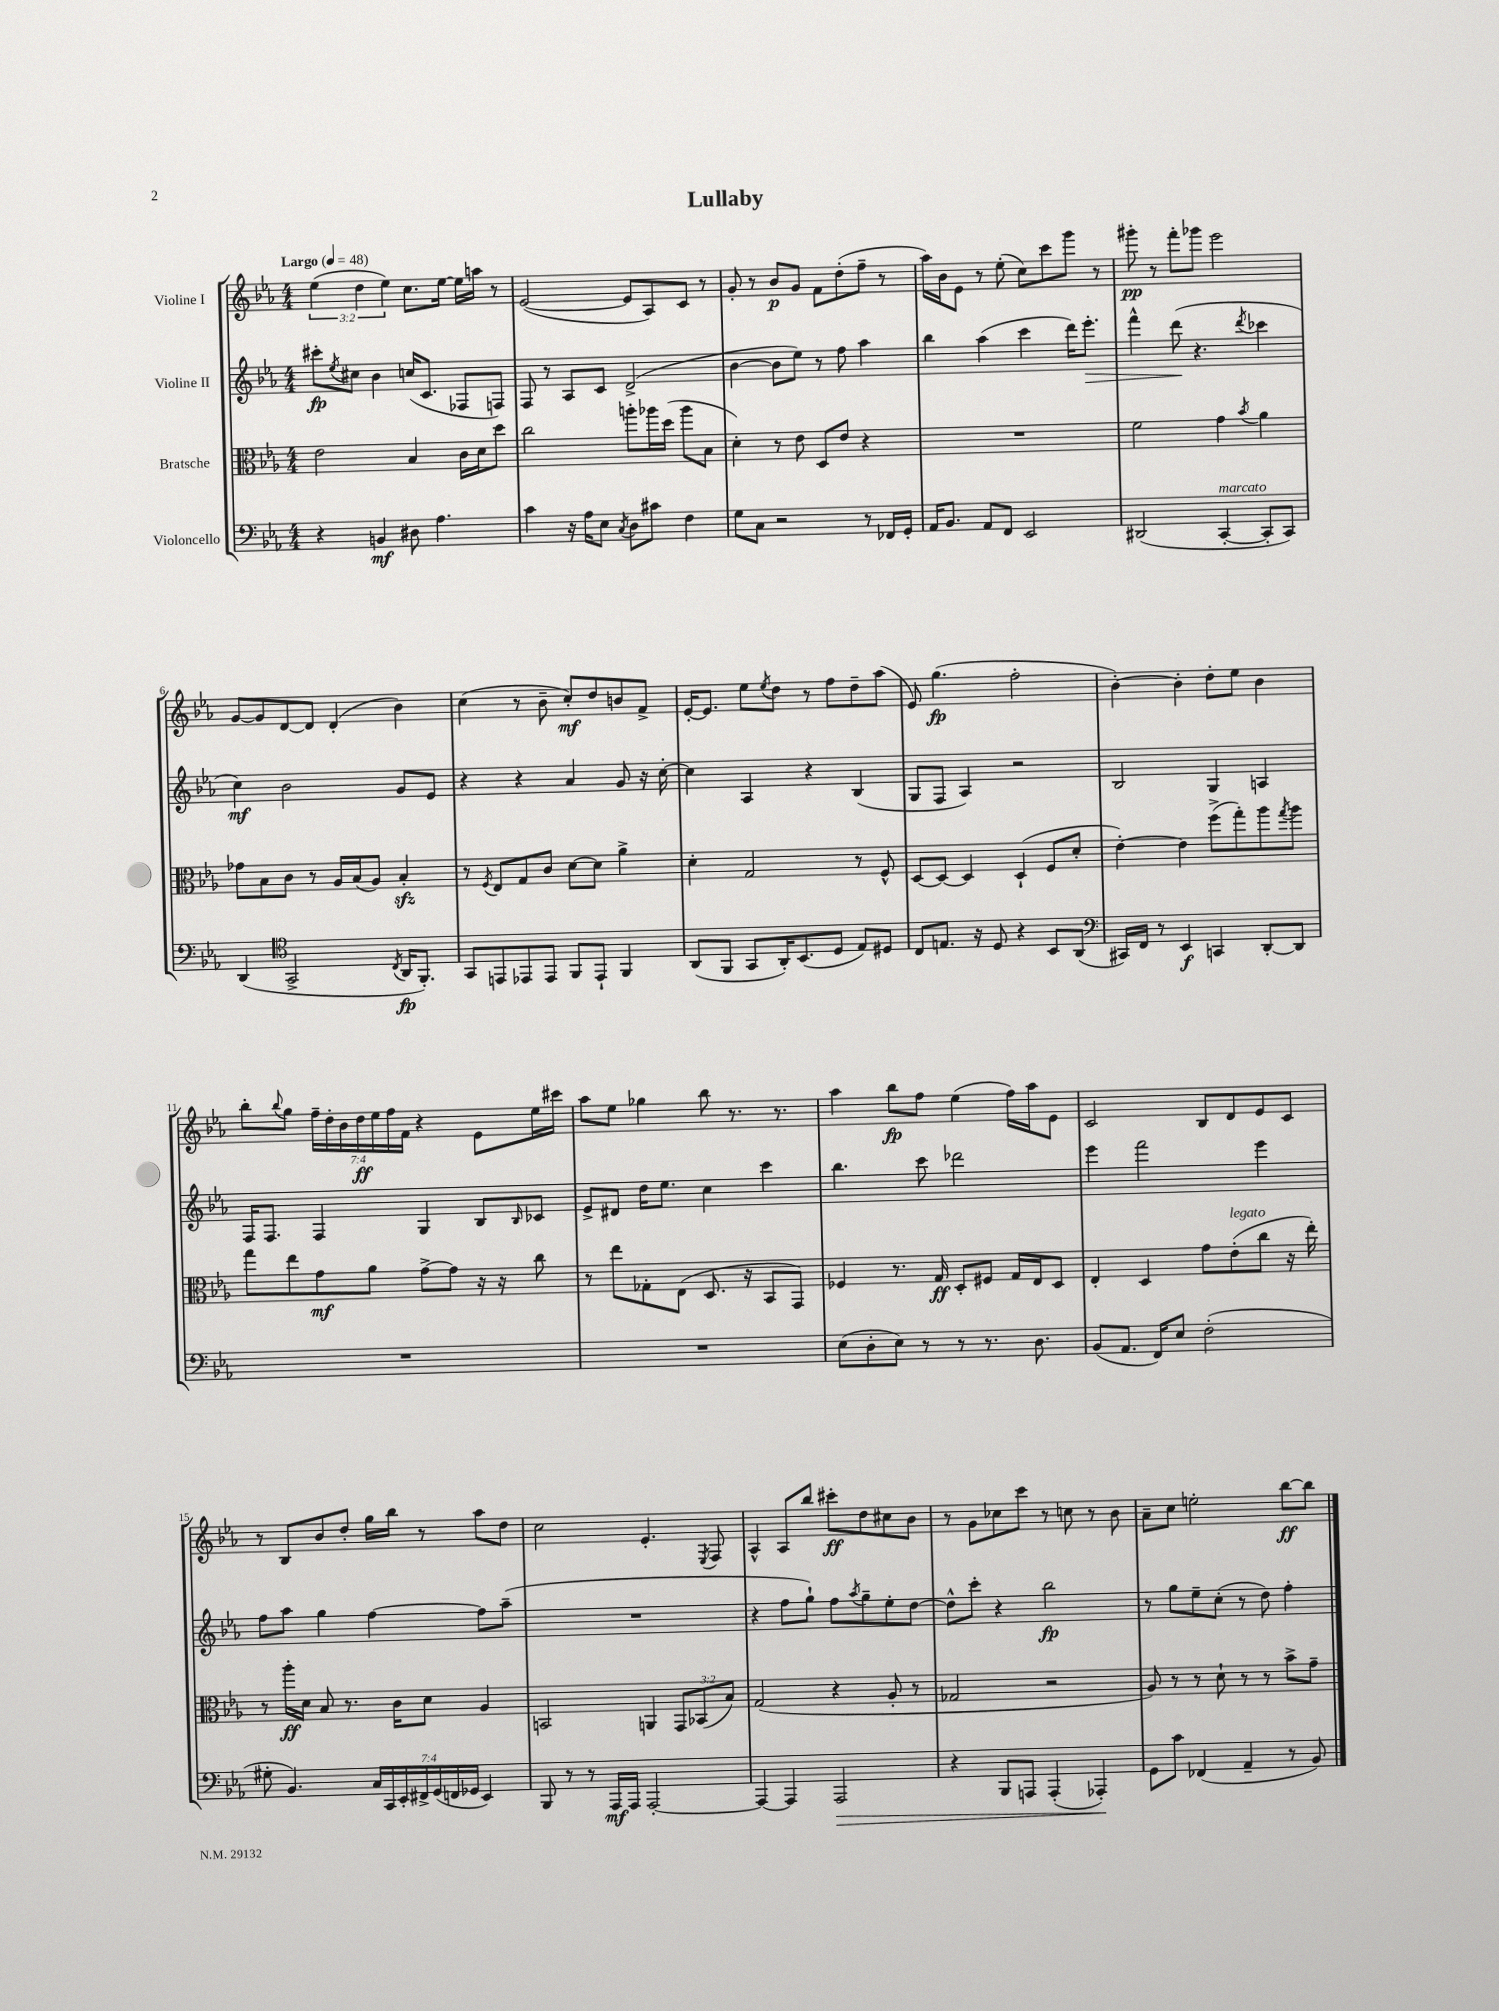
\header { title = "Lullaby" }
<<
\new StaffGroup <<
\new Staff = "s0" \with { instrumentName = "Violine I" } {
    \clef treble \key ees \major \numericTimeSignature \time 4/4 \override Staff.TupletNumber.text = #tuplet-number::calc-fraction-text \tempo "Largo" 4 = 48
    \tuplet 3/2 { ees''4( d''4 ees''4) } c''8. ees''16~ ees''16 a''16 r8 |
    ees'2~( ees'8 aes8) c'8 r8 |
    g'8-. r8 bes'8\p g'8 f'8 d''8-.( f''8-- r8 |
    aes''16) bes'16 ees'8 r8 ees''8-.( c''8) c'''8 g'''8 r8 |
    gis'''8-.\pp r8 f'''8-. ges'''8 ees'''2 |
    g'8~ g'8 d'8~ d'8 d'4-.( bes'4) |
    c''4( r8 bes'8-- c''8-.\mf) d''8 b'8 f'8-> |
    ees'16~-. ees'8. ees''8 \acciaccatura { ees''8 } d''8 r8 f''8 d''8-- aes''8( |
    ees'8) g''4.\fp( f''2-. |
    bes'4~-.) bes'4-. d''8-. ees''8 bes'4 |
    bes''8-. \appoggiatura { bes''8 } g''8 \tuplet 7/4 { f''16-- d''16-. bes'16 d''16\ff ees''16 f''16 f'16 } r4 ees'8 ees''16 cis'''16 |
    aes''8 ees''8 ges''4 bes''8 r8. r8. |
    aes''4 bes''8\fp f''8 ees''4( f''16) aes''16 ees'8 |
    c'2 bes8 d'8 ees'8 c'8 |
    r8 bes8 bes'8 d''8-. g''16 bes''16 r8 aes''8 d''8 |
    c''2 ees'4.-. \acciaccatura { ees8 } f8 |
    aes4-^ aes8 bes''8 cis'''8-.\ff d''8 cis''8 bes'8 |
    r8 g'8 ces''8 c'''8 r8 c''8 r8 bes'8 |
    aes'8-- c''8 e''2-. bes''8~\ff bes''8 \bar "|." |
}
\new Staff = "s1" \with { instrumentName = "Violine II" } {
    \clef treble \key ees \major \numericTimeSignature \time 4/4
    cis'''8-.\fp \acciaccatura { ees''8 } cis''8 bes'4 c''16( c'8. fes8 f8) |
    f8 r8 aes8 c'8 d'2->( |
    bes'4~ bes'8 ees''8) r8 f''8 aes''4 |
    bes''4 aes''4( c'''4 d'''16) ees'''8.-.\> |
    f'''4-^ d'''8\!( r4. \acciaccatura { d'''8 } ces'''4 |
    c''4\mf) bes'2 g'8 ees'8 |
    r4 r4 aes'4 g'8 r16 c''16~-. |
    c''4 aes4 r4 bes4( |
    g8 f8 aes4) r2 |
    bes2 g4 a4 |
    f16 f8. f4 g4 bes8 \grace { bes16 } ces'8 |
    ees'8-> dis'8 d''16 ees''8. c''4 c'''4 |
    bes''4. c'''8 des'''2 |
    ees'''4 f'''2 ees'''4 |
    f''8 aes''8 g''4 f''4~ f''8 aes''8--( |
    R1 |
    r4 f''8 g''8-!) f''8 \acciaccatura { aes''8 } g''8-- ees''8-. d''8~ |
    d''8-^ c'''8-. r4 bes''2\fp |
    r8 g''8 ees''8-- c''8-.( r8 d''8) f''4-. \bar "|." |
}
\new Staff = "s2" \with { instrumentName = "Bratsche" } {
    \clef alto \key ees \major \numericTimeSignature \time 4/4 \override Staff.TupletNumber.text = #tuplet-number::calc-fraction-text
    ees'2 bes4 c'16 d'16 d''8 |
    c''2 a''8-. aes''16 d''16( aes''8 bes8 |
    d'4-.) r8 ees'8 d8 ees'8 r4 |
    R1 |
    f'2 g'4 \acciaccatura { bes'8 } aes'4 |
    ges'8 bes8 c'8 r8 aes16 bes16( aes8) bes4-.\sfz |
    r8 \acciaccatura { f8 } ees8 g8 c'8 d'8~ d'8 aes'4-> |
    d'4-. g2 r8 f8-^ |
    d8~ d8~ d4 d4-!( f8 d'8-. |
    ees'4~-.) ees'4 f''8->( g''8-.) aes''8 \acciaccatura { g''8 } aes''8 |
    g''8 ees''8 g'8\mf aes'8 g'8~-> g'8 r16 r16 c''8 |
    r8 ees''8 ges8-. ees8( d8. r16 bes,8 g,8) |
    fes4 r8. g16\ff d8-. fis8 g16 ees16 d8 |
    ees4-. d4 g'8 ees'8-.^\markup { \italic "legato" }( c''8 r16 ees''16-.) |
    r8 aes''16-.\ff d'16 bes8 r8. c'16 d'8 aes4 |
    b,2 a,4 \tuplet 3/2 { g,8 bes,8( bes8) } |
    g2( r4 aes8-. r8 |
    ges2 r2 |
    aes8) r8 r8 d'8-! r8 r8 bes'8-> g'8-- \bar "|." |
}
\new Staff = "s3" \with { instrumentName = "Violoncello" } {
    \clef bass \key ees \major \numericTimeSignature \time 4/4 \override Staff.TupletNumber.text = #tuplet-number::calc-fraction-text
    r4 b,4\mf dis8 aes4. |
    c'4 r16 aes16 ees8 \acciaccatura { c8 } d8 cis'8 f4 |
    g8 c8 r2 r8 fes,16 g,16-. |
    aes,16 bes,8. aes,8 f,8 ees,2 |
    dis,2( c,4~-.^\markup { \italic "marcato" } c,8-. c,8) |
    d,4( \clef tenor g,2-> \acciaccatura { c8 } aes,16\fp f,8.-.) |
    g,8 e,8 ees,8 ees,8 f,8 ees,8-! f,4 |
    aes,8( f,8 g,8 aes,16-.) bes,8.( d8 ees8) dis8 |
    c8 e8. r16 d8 r4 bes,8 aes,8( |
    \clef bass cis,16) f,16 r8 ees,4\f c,4 d,8~-. d,8 |
    R1 |
    R1 |
    ees8( d8-. ees8) r8 r8 r8. d8. |
    bes,8( aes,8. f,16) ees8 f2-.( |
    gis8-. bes,4.) \tuplet 7/4 { c16 c,16 ees,16-. fis,16-> g,16( f,16 ges,16 } ees,4) |
    bes,,8 r8 r8 aes,,16\mf aes,,16 aes,,2~-. |
    aes,,4~ aes,,4 aes,,2\> |
    r4 bes,,8 a,,8 a,,4-.( aes,,4-.\!) |
    g,8 c'8 fes,4( aes,4-- r8 bes,8) \bar "|." |
}
>>
>>
